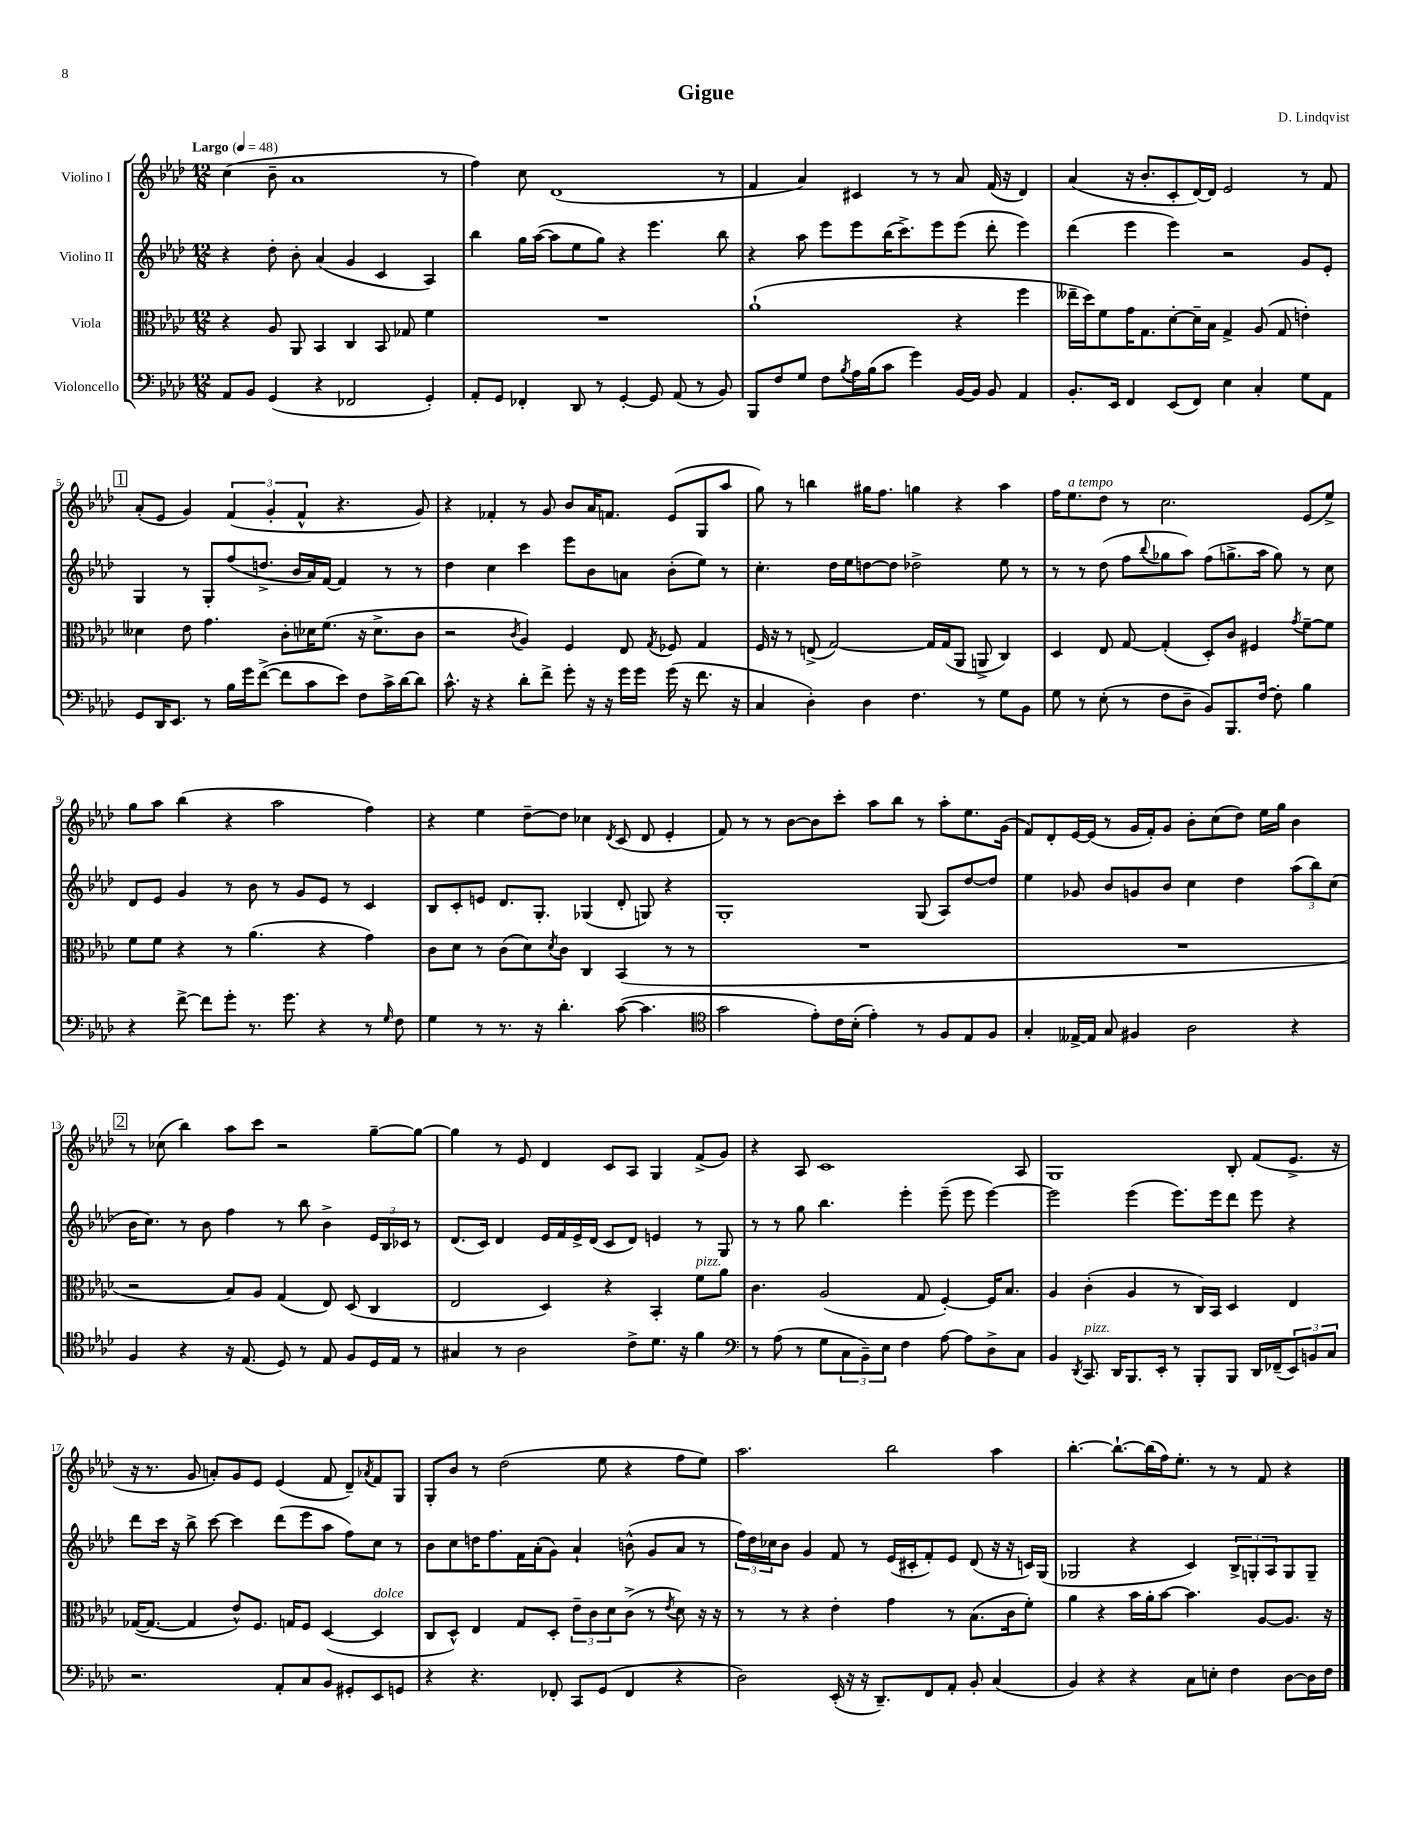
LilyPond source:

\header { title = "Gigue" composer = "D. Lindqvist" }
<<
\new StaffGroup <<
\new Staff = "s0" \with { instrumentName = "Violino I" } {
    \clef treble \key aes \major \numericTimeSignature \time 12/8 \tempo "Largo" 4 = 48
    c''4( bes'8-- aes'1 r8 |
    f''4) c''8 des'1( r8 |
    f'4 aes'4) cis'4 r8 r8 aes'8 f'16( r16 des'4) |
    aes'4( r16 bes'8.-. c'8-. des'16~) des'16 ees'2 r8 f'8 |
    \mark \markup { \box "1" } aes'8-.( ees'8 g'4) \tuplet 3/2 { f'4( g'4-. f'4-^ } r4. g'8) |
    r4 fes'4-. r8 g'8 bes'8 aes'16 f'8. ees'8( g8 aes''8 |
    g''8) r8 b''4 gis''16 f''8. g''4 r4 aes''4 |
    f''16 ees''8.^\markup { \italic "a tempo" } des''8 r8 c''2. ees'8( ees''8->) |
    g''8 aes''8 bes''4( r4 aes''2 f''4) |
    r4 ees''4 des''8~-- des''8 ces''4 \acciaccatura { des'8 } c'8( des'8 ees'4-. |
    f'8) r8 r8 bes'8~ bes'8 c'''8-. aes''8 bes''8 r8 aes''8-. ees''8. g'16( |
    f'8) des'8-. ees'16~ ees'16( r8 g'16 f'16-.) g'8 bes'8-. c''8( des''8) ees''16 g''16 bes'4 |
    \mark \markup { \box "2" } r8 ces''8( bes''4) aes''8 c'''8 r2 g''8~-- g''8~ |
    g''4 r8 ees'8 des'4 c'8 aes8 g4 f'8->( g'8) |
    r4 aes8 c'1 aes8 |
    g1 bes8-. f'8( ees'8.-> r16 |
    r16 r8. g'8 a'8-.) g'8 ees'8 ees'4( f'8 des'8--) \acciaccatura { aes'8 } f'8 g8 |
    g8-. bes'8 r8 des''2( ees''8 r4 f''8 ees''8) |
    aes''2. bes''2 aes''4 |
    bes''4.~-. bes''8.~-! bes''16( f''16) ees''8.-. r8 r8 f'8 r4 \bar "|." |
}
\new Staff = "s1" \with { instrumentName = "Violino II" } {
    \clef treble \key aes \major \numericTimeSignature \time 12/8
    r4 des''8-. bes'8-. aes'4( g'4 c'4 aes4) |
    bes''4 g''16 aes''16~( aes''8 ees''8 g''8) r4 ees'''4. bes''8 |
    r4 aes''8 ees'''8 ees'''8 bes''16( c'''8.->) ees'''8 ees'''8( des'''8-. ees'''4) |
    des'''4( ees'''4 ees'''4) r2 g'8 ees'8-. |
    \mark \markup { \box "1" } g4 r8 g8-. f''8( d''8.-> bes'16 aes'16) f'16~ f'4 r8 r8 |
    des''4 c''4 c'''4 ees'''8 bes'8 a'8 bes'8-.( ees''8) r8 |
    c''4.-. des''16 ees''16 d''8~ d''8 des''2-> ees''8 r8 |
    r8 r8 des''8( f''8 \appoggiatura { bes''8 } ges''8 aes''8) f''8( g''8.-> aes''16 g''8) r8 c''8 |
    des'8 ees'8 g'4 r8 bes'8 r8 g'8 ees'8 r8 c'4 |
    bes8 c'8-. e'8 des'8. g8.-. ges4( des'8-. g8) r4 |
    g1-. g8( aes8) des''8~ des''8 |
    ees''4 ges'8 bes'8 g'8 bes'8 c''4 des''4 \tuplet 3/2 { aes''8( bes''8) c''8( } |
    \mark \markup { \box "2" } bes'16 c''8.) r8 bes'8 f''4 r8 bes''8 bes'4-> \tuplet 3/2 { ees'16 bes16 ces'16 } r8 |
    des'8.( c'16) des'4 ees'16 f'16 ees'16-> des'16( c'8 des'8) e'4 r8 g8 |
    r8 r8 g''8 bes''4. ees'''4-. ees'''8--( ees'''8 ees'''4~) |
    ees'''2 ees'''4( ees'''8.) ees'''16 des'''8 ees'''8 r4 |
    des'''8 c'''16 r16 bes''8-> c'''8~ c'''4 des'''8( ees'''8 aes''8 f''8) c''8 r8 |
    bes'8 c''8 d''16 f''8. f'16 aes'16-.( g'8) aes'4-! b'8-^( g'8 aes'8 r8 |
    \tuplet 3/2 { f''16) des''16 ces''16 } bes'8 g'4 f'8 r8 ees'16( cis'16-. f'8-.) ees'8 des'8( r16 r16 c'16) g16( |
    ges2 r4 c'4) \tuplet 3/2 { bes8-> g8-. aes8 } g8 g8-- \bar "|." |
}
\new Staff = "s2" \with { instrumentName = "Viola" } {
    \clef alto \key aes \major \numericTimeSignature \time 12/8
    r4 aes8 aes,8 bes,4 c4 bes,8 ges8 f'4 |
    R1. |
    aes'1-!( r4 f''4 |
    eeses''16-- des''16) f'8 g'16 g8. des'8~-. des'16-- bes16 g4-> aes8( g8 e'4-.) |
    \mark \markup { \box "1" } deses'4 ees'8 g'4. c'8-. des'16 f'8.( r16 des'8.-> c'8 |
    r2 \acciaccatura { c'8 } aes4) f4 ees8 \acciaccatura { g8 } fes8 g4 |
    f16 r16 r8 e8->( g2~) g16 g16( aes,8 a,8-> c4) |
    des4 ees8 g8~ g4-.( des8-.) c'8 fis4 \acciaccatura { g'8 } f'8~-- f'8 |
    f'8 f'8 r4 r8 aes'4.( r4 g'4) |
    c'8 des'8 r8 c'8( des'8) \acciaccatura { des'8 } c'8 c4 bes,4( r8 r8 |
    R1. |
    R1. |
    \mark \markup { \box "2" } r2 bes8) aes8 g4( ees8) des8( c4 |
    ees2 des4) r4 bes,4-. f'8^\markup { \italic "pizz." } aes'8 |
    c'4. aes2( g8 f4~-.) f16 bes8. |
    aes4 c'4-.( aes4 r8 c16) bes,16 des4 ees4 |
    ges16~( ges8.~ ges4 ees'8-^) f8. g16 f8 des4~( des4^\markup { \italic "dolce" } |
    c8 des8-^) ees4 g8 des8-. \tuplet 3/2 { ees'8-- c'8 des'8 } c'8->( r8 \acciaccatura { ees'8 } des'8) r16 r16 |
    r8 r8 r4 ees'4-. g'4 r8 bes8.( c'16 f'8-.) |
    aes'4 r4 bes'16 aes'16-. bes'8~ bes'4. aes8~ aes8. r16 \bar "|." |
}
\new Staff = "s3" \with { instrumentName = "Violoncello" } {
    \clef bass \key aes \major \numericTimeSignature \time 12/8
    aes,8 bes,8 g,4( r4 fes,2 g,4-.) |
    aes,8-. g,8 fes,4-. des,8 r8 g,4~-. g,8 aes,8( r8 bes,8) |
    bes,,8 f8 g8 f8 \acciaccatura { bes8 } aes16 bes16( c'8 g'4) bes,16~ bes,16 bes,8 aes,4 |
    bes,8.-. ees,16 f,4 ees,8( f,8) ees4 c4-. g8 aes,8 |
    \mark \markup { \box "1" } g,8 des,16 ees,8. r8 bes16 g'16 f'8~->( f'8 c'8 ees'8) f8 c'16-> des'16~ des'8 |
    c'8.-^ r16 r4 des'8-. f'8-> g'8-. r16 r16 g'16 g'16 g'16( r16 f'8. r16 |
    c4 des4-.) des4 f4. r8 g8 bes,8 |
    g8 r8 ees8-.( r8 f8 des8-- bes,8) bes,,8. f16~ f8-. bes4 |
    r4 f'8~-> f'8 g'8-. r8. g'8. r4 r8 \grace { g16 } f8 |
    g4 r8 r8. r16 des'4.-. c'8~( c'4. |
    \clef tenor g'2 ees'8-.) c'16 bes16-.( ees'4-.) r8 f8 ees8 f8 |
    g4-. eeses16~-> eeses16 g8 fis4 aes2 r4 |
    \mark \markup { \box "2" } f4 r4 r16 ees8.( des8) r8 ees8 f8 des16 ees16 r8 |
    gis4 r8 aes2 c'8-> des'8. r16 f'4 |
    \clef bass r8 aes8( r8 g8 \tuplet 3/2 { c8 bes,8--) ees8 } f4 aes8~ aes8 des8-> c8 |
    bes,4 \acciaccatura { des,8 } c,8.^\markup { \italic "pizz." } des,16 bes,,8. ees,16-. r8 bes,,8-. bes,,8 des,16 fes,16--( \tuplet 3/2 { ees,8) b,8 c8 } |
    r2. aes,8-. c8 bes,8 gis,8-. ees,8 g,8 |
    r4 r4. fes,8-. c,8 g,8( fes,4 r4 |
    des2) ees,16-.( r16 r16 des,8.--) f,8 aes,8-. bes,8-. c4( |
    bes,4) r4 r4 c8 e8-. f4 des8~ des16 f16 \bar "|." |
}
>>
>>
